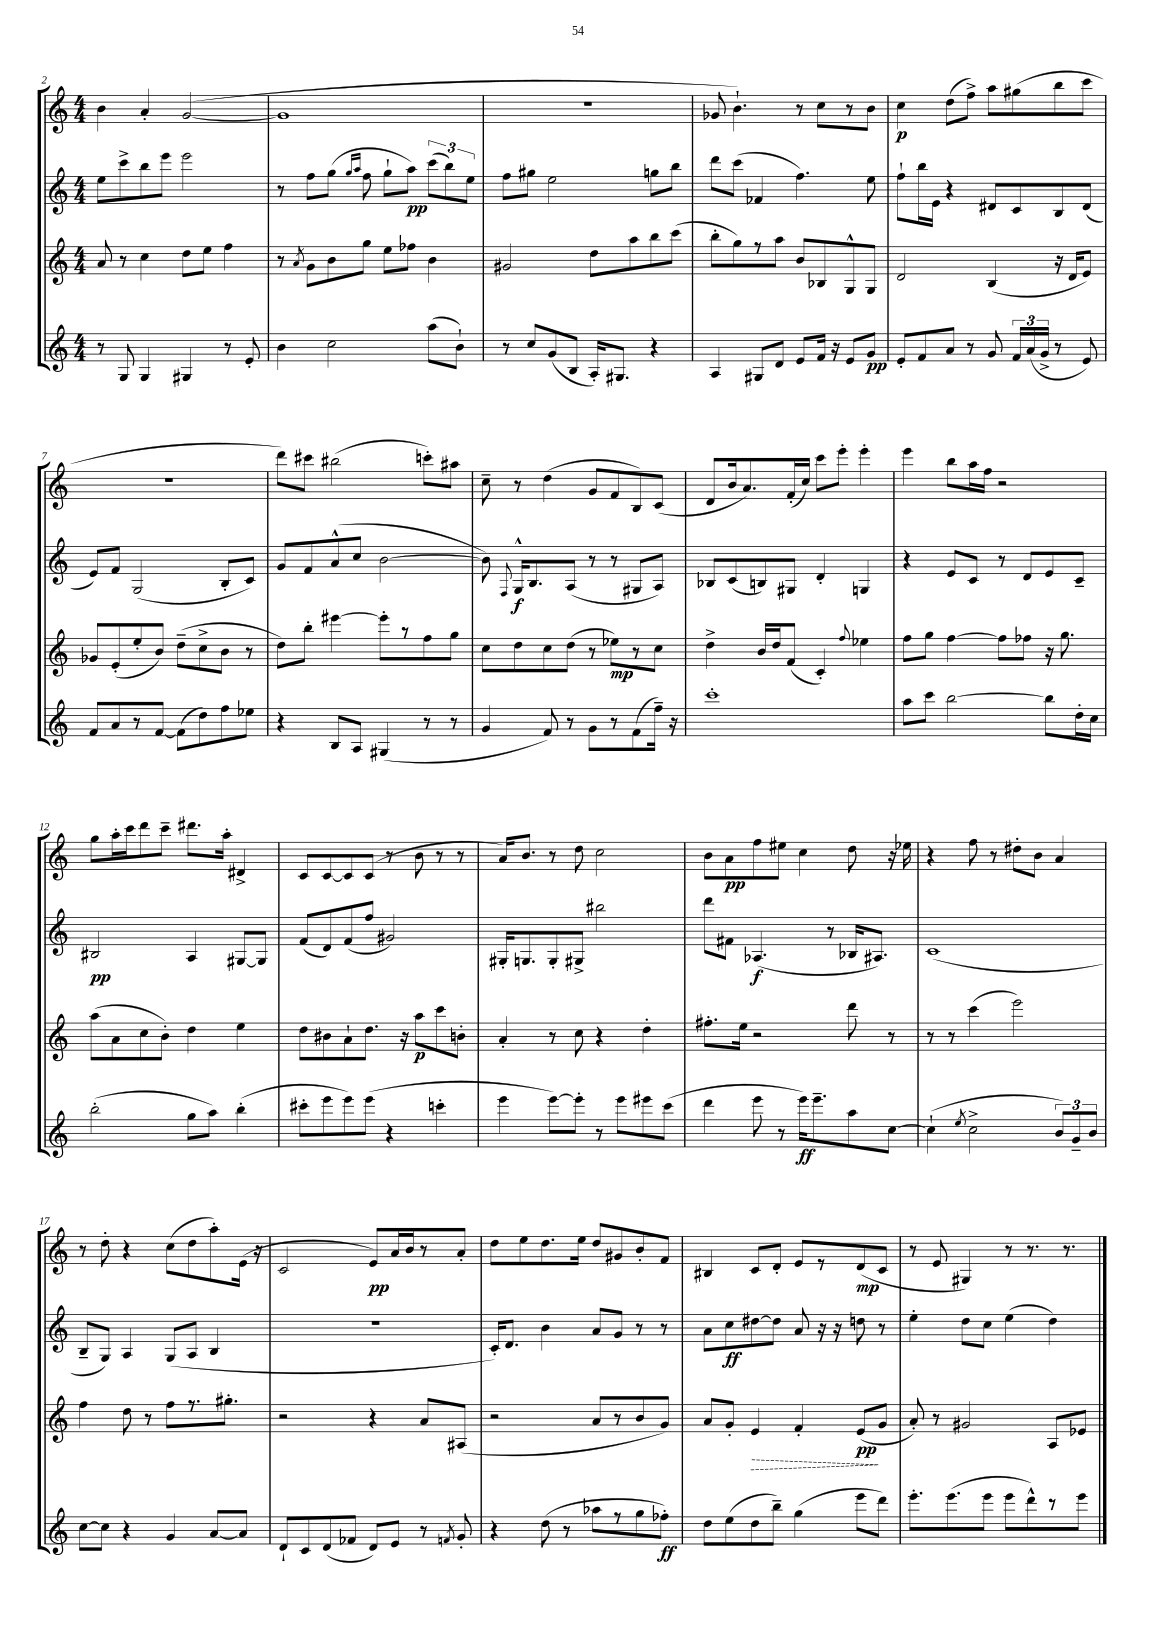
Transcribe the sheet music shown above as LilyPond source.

<<
\new StaffGroup <<
\new Staff = "s0" {
    \clef treble \key c \major \numericTimeSignature \time 4/4
    \autoBeamOff b'4 a'4-. g'2~( |
    g'1 |
    R1 |
    ges'8 b'4.-!) r8 c''8[ r8 b'8] |
    c''4\p d''8[( f''8]->) a''8[ gis''8( b''8 c'''8] |
    R1 |
    d'''8[) cis'''8] bis''2( c'''8[-.) ais''8] |
    c''8-- r8 d''4( g'8[ f'8 b8) c'8]( |
    d'8[ b'16 a'8.) f'16-.( c''16]) c'''8[ e'''8]-. e'''4-. |
    e'''4 b''8[ a''16 f''16] r2 |
    g''8[ a''16-. c'''16 d'''8 c'''8]-- dis'''8.[ a''16]-. dis'4-> |
    c'8[ c'8~ c'8 c'8]( r8 b'8 r8 r8 |
    a'16[) b'8.] r8 d''8 c''2 |
    b'8[ a'8\pp f''8 eis''8] c''4 d''8 r16 ees''16 |
    r4 f''8 r8 dis''8[-. b'8] a'4 |
    r8 d''8-. r4 c''8[( d''8 a''8-.) e'16]( r16 |
    c'2 e'8[\pp) a'16 b'16 r8 a'8]-. |
    d''8[ e''8 d''8. e''16] d''8[ gis'8 b'8-. f'8] |
    bis4 c'8[ d'8]-. e'8[ r8 d'8\mp( c'8] |
    r8 e'8 gis4) r8 r8. r8. \bar "|." |
}
\new Staff = "s1" {
    \clef treble \key c \major \numericTimeSignature \time 4/4
    \autoBeamOff e''8[ c'''8-> b''8 e'''8] e'''2 |
    r8 f''8[ g''8]( \grace { g''16[ a''16] } f''8 g''8[-! a''8]\pp) \tuplet 3/2 { c'''8[( b''8) e''8] } |
    f''8[ gis''8] e''2 g''8[ b''8] |
    d'''8[ c'''8]( fes'4 f''4.) e''8 |
    f''8[-! b''16 e'16] r4 dis'8[ c'8 b8 dis'8]( |
    e'8[) f'8] g2( b8[-. c'8]) |
    g'8[ f'8 a'8-^( c''8] b'2~ |
    b'8) \appoggiatura { f8 } g16[-^\f b8. a8]( r8 r8 gis8[ a8]) |
    bes8[ c'8( b8) gis8] d'4-. g4 |
    r4 e'8[ c'8] r8 d'8[ e'8 c'8]-- |
    bis2\pp a4 gis8[~ gis8] |
    f'8[( d'8) f'8( f''8] gis'2) |
    gis16[-. g8. g8-. gis8]-> bis''2 |
    d'''8[ fis'8] aes4.\f( r8 bes16[ ais8.]) |
    c'1( |
    b8[-- g8]) a4 g8[( a8] b4 |
    r1 |
    c'16[-.) d'8.] b'4 a'8[ g'8] r8 r8 |
    a'8[ c''8\ff dis''8~ dis''8] a'8 r16 r16 d''8 r8 |
    e''4-. d''8[ c''8] e''4( d''4) \bar "|." |
}
\new Staff = "s2" {
    \clef treble \key c \major \numericTimeSignature \time 4/4
    \autoBeamOff a'8 r8 c''4 d''8[ e''8] f''4 |
    r8 \acciaccatura { a'8 } g'8[ b'8 g''8] e''8[ fes''8] b'4 |
    gis'2 d''8[ a''8 b''8 c'''8]( |
    b''8[-. g''8) r8 a''8] b'8[ bes8 g8-^ g8] |
    d'2 b4( r16 d'16[ e'8]) |
    ges'8[ e'8-.( e''8-. b'8]) d''8[--( c''8-> b'8] r8 |
    d''8[) b''8]-. eis'''4~ eis'''8[-. r8 f''8 g''8] |
    c''8[ d''8 c''8 d''8]( r8 ees''8[\mp) r8 c''8] |
    d''4-> b'16[ d''16 f'8]( c'4-.) \appoggiatura { f''8 } ees''4 |
    f''8[ g''8] f''4~ f''8[ fes''8] r16 g''8. |
    a''8[( a'8 c''8 b'8]-.) d''4 e''4 |
    d''8[ bis'8 a'8-! d''8.] r16 a''8[\p c'''8 b'8]-. |
    a'4-. r8 c''8 r4 d''4-. |
    fis''8.[-. e''16] r2 d'''8 r8 |
    r8 r8 c'''4( e'''2) |
    f''4 d''8 r8 f''8[ r8. gis''8.]-. |
    r2 r4 a'8[ ais8]( |
    r2 a'8[ r8 b'8 g'8]) |
    a'8[ g'8]-. \once \override Hairpin.style = #'dashed-line e'4\> f'4-. e'8[\pp\!( g'8] |
    a'8-.) r8 gis'2 a8[ ees'8] \bar "|." |
}
\new Staff = "s3" {
    \clef treble \key c \major \numericTimeSignature \time 4/4
    \autoBeamOff r8 g8 g4 gis4 r8 e'8-. |
    b'4 c''2 a''8[( b'8]-!) |
    r8 c''8[ g'8( b8] a16[-.) gis8.] r4 |
    a4 gis8[ d'8] e'8[ f'16] r16 e'8[ g'8]\pp |
    e'8[-. f'8 a'8] r8 g'8 \tuplet 3/2 { f'16[ a'16( g'16]-> } r8 e'8) |
    f'8[ a'8 r8 f'8]~ f'8[( d''8) f''8 ees''8] |
    r4 b8[ a8] gis4( r8 r8 |
    g'4 f'8) r8 g'8[ r8 f'8( f''16]--) r16 |
    c'''1-. |
    a''8[ c'''8] b''2~ b''8[ d''16-. c''16] |
    b''2-.( g''8[ a''8]) b''4-.( |
    cis'''8[-. e'''8 e'''8) e'''8]( r4 c'''4-. |
    e'''4 e'''8[~) e'''8]-. r8 e'''8[ eis'''8 c'''8]( |
    d'''4 e'''8 r8 e'''16[\ff) e'''8.-- a''8 c''8]~ |
    c''4-!( \acciaccatura { e''8 } c''2-> \tuplet 3/2 { b'8[) g'8-- b'8] } |
    c''8[~ c''8] r4 g'4 a'8[~ a'8] |
    d'8[-! c'8 d'8( fes'8] d'8[) e'8] r8 \acciaccatura { f'8 } g'8-. |
    r4 d''8( r8 aes''8[ r8 g''8 fes''8]-.\ff) |
    d''8[ e''8( d''8 b''8]--) g''4( e'''8[ d'''8]) |
    e'''8.[-. e'''8.( e'''8] e'''8[ d'''8-^) r8 e'''8] \bar "|." |
}
>>
>>
\layout { \context { \Score currentBarNumber = #2 } }
